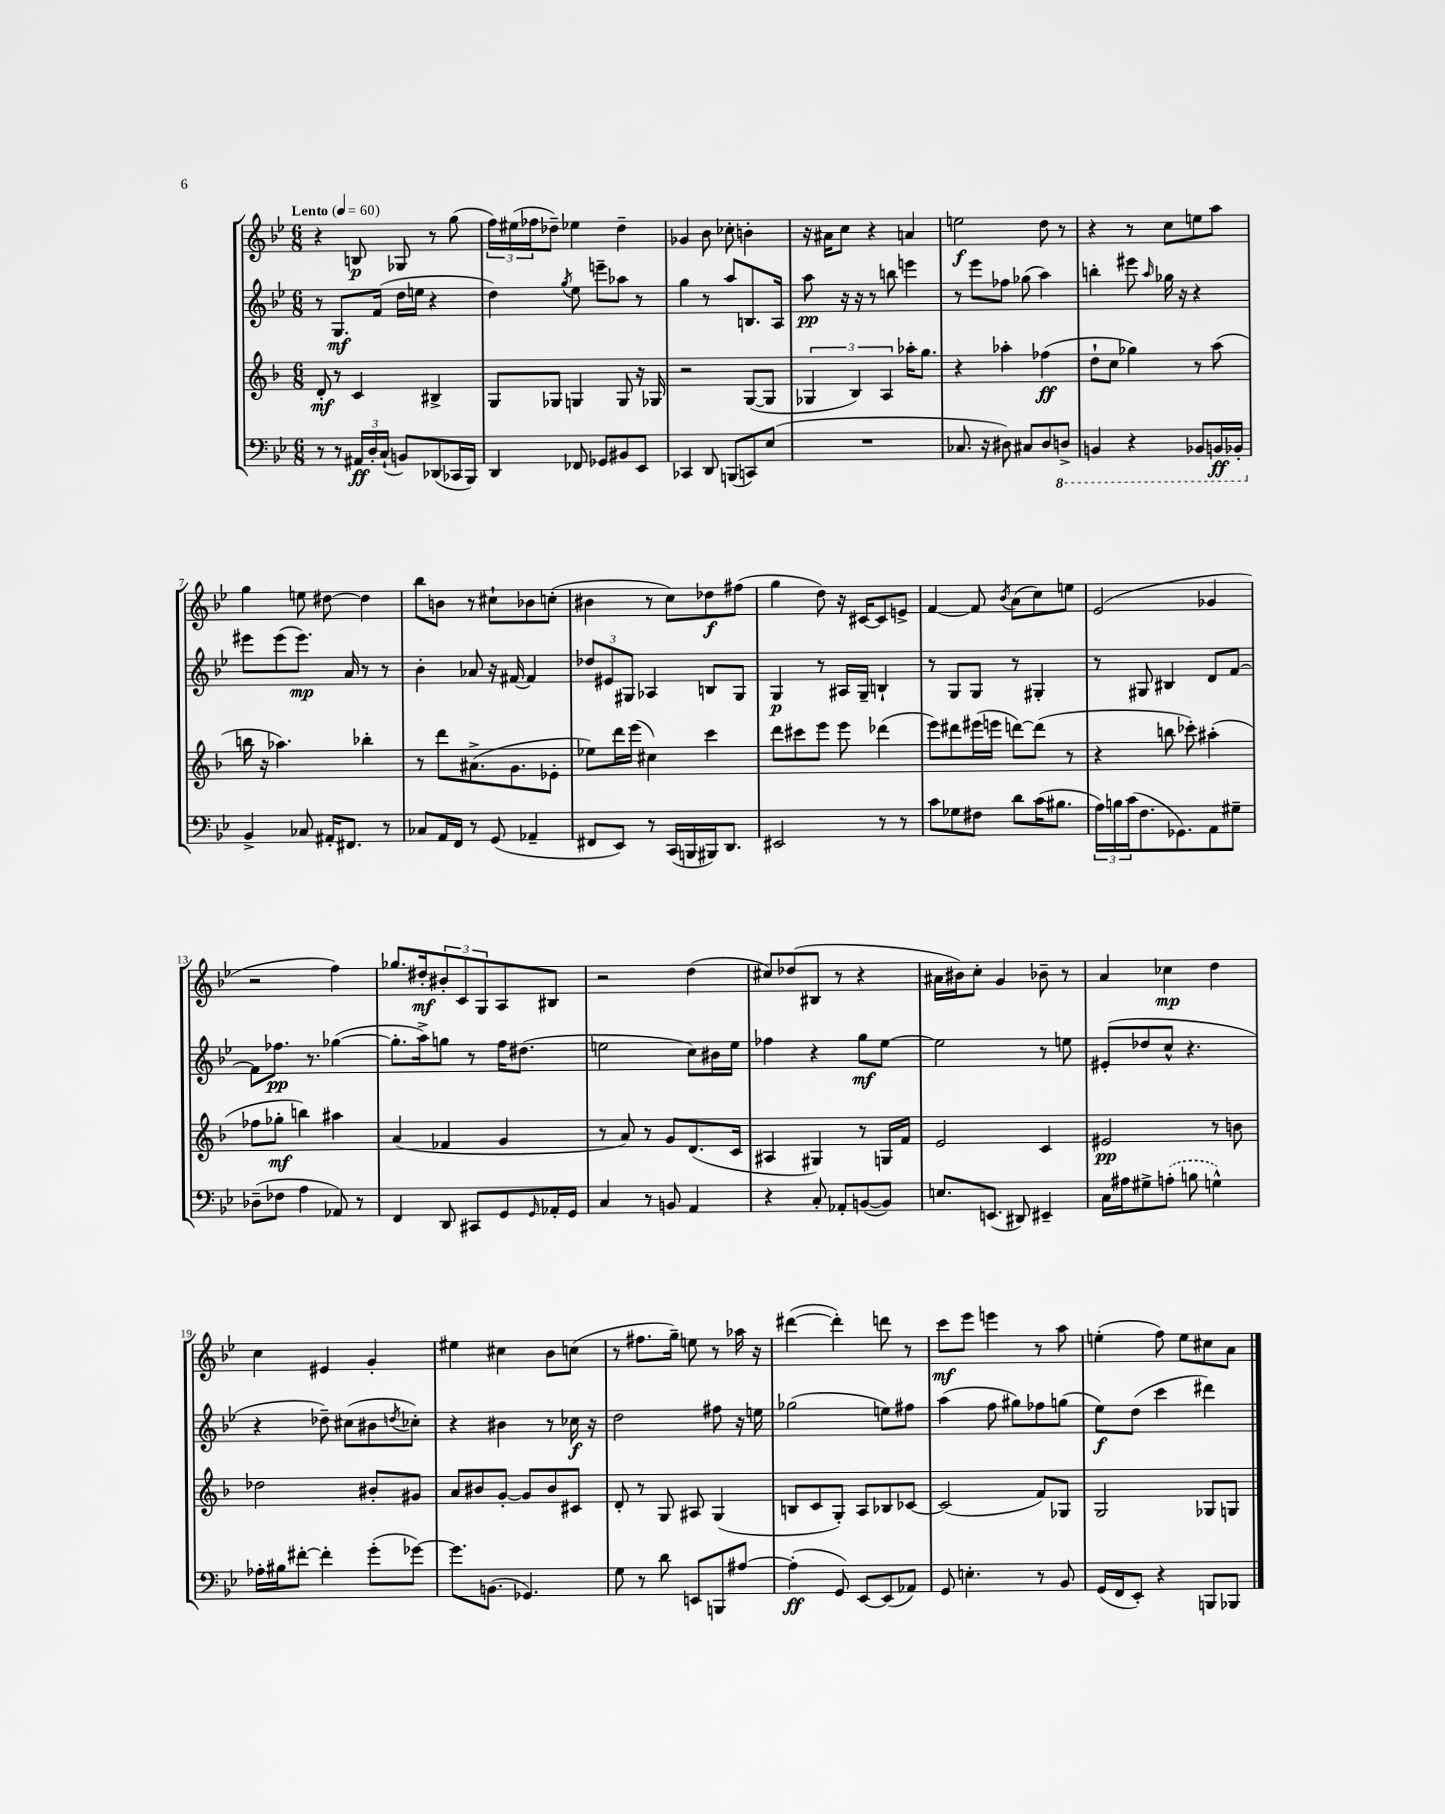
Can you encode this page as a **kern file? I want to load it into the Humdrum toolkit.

**kern	**dynam	**kern	**dynam	**kern	**dynam	**kern	**dynam
*part4	*part4	*part3	*part3	*part2	*part2	*part1	*part1
*staff4	*staff4	*staff3	*staff3	*staff2	*staff2	*staff1	*staff1
*clefF4	*	*clefG2	*	*clefG2	*	*clefG2	*
*k[b-e-]	*	*k[b-]	*	*k[b-e-]	*	*k[b-e-]	*
*M6/8	*	*M6/8	*	*M6/8	*	*M6/8	*
*MM60	*	*MM60	*	*MM60	*	*MM60	*
=1	=1	=1	=1	=1	=1	=1	=1
!	!	!	!	!	!	!LO:TX:a:B:t=Lento	!
8r	.	8d'/	mf	8r	.	4r	.
8r	.	8r	.	8.G/L	mf	.	.
24AA#X/LL	ff	4c/	.	.	.	8Bn/	p
24D'/	.	.	.	.	.	.	.
.	.	.	.	(16f/Jk	.	.	.
(24C`/JJ	.	.	.	.	.	.	.
8BBn/L)	.	.	.	16dd\LL	.	8G-X/	.
.	.	.	.	16een\JJ	.	.	.
(8DD-X/	.	4B#X^/	.	4r	.	8r	.
16CC-X/L	.	.	.	.	.	(8gg\	.
16BBB-/JJ)	.	.	.	.	.	.	.
=2	=2	=2	=2	=2	=2	=2	=2
4DD/	.	8G/L	.	4dd\)	.	24ff\LL)	.
.	.	.	.	.	.	(24ee#X\	.
.	.	.	.	.	.	24ff-X\J	.
.	.	8G-X/J	.	.	.	8dd-X~\J)	.
.	.	.	.	8qgg/	.	.	.
8FF-X/	.	4Gn/	.	8ee-\	.	4ee-X\	.
8GG-X/L	.	.	.	8eeen~\L	.	.	.
8BB#X/	.	8G/	.	8aa-X\J	.	4dd-~\	.
8EE-/J	.	16r	.	8r	.	.	.
.	.	16G-X/	.	.	.	.	.
=3	=3	=3	=3	=3	=3	=3	=3
4CC-X/	.	2r	.	4gg\	.	4g-X/	.
8DD/	.	.	.	8r	.	8b-\	.
(8BBBn/L	.	.	.	8aa/L	.	8cc-X'\	.
8CCn/)	.	([8G/L	.	8.Bn/	.	4bn'\	.
(8E-/J	.	8G/J]	.	.	.	.	.
.	.	.	.	16A/Jk	.	.	.
=4	=4	=4	=4	=4	=4	=4	=4
2.r	.	6G-X/	.	8aa\	pp	16r	.
.	.	.	.	.	.	16a#X\KL	.
.	.	.	.	16r	.	8cc\J	.
.	.	6B-/)	.	.	.	.	.
.	.	.	.	16r	.	.	.
.	.	.	.	8r	.	4r	.
.	.	6A/	.	.	.	.	.
.	.	.	.	8bbn\	.	.	.
.	.	16aa-X'\KL	.	4eeen\	.	4an/	.
.	.	8.gg\J	.	.	.	.	.
=5	=5	=5	=5	=5	=5	=5	=5
8.C-X/	.	4r	.	8r	.	2een\	f
.	.	.	.	8eee-\L	.	.	.
16r	.	.	.	.	.	.	.
8D#X\)	.	4aa-X'\	.	8ff-X\J	.	.	.
8C#X/L	.	.	.	(8gg-X\	.	.	.
8D#/	.	(4ff-X\	ff	4aa\)	.	8dd\	.
*8ba	*	*	*	*	*	*	*
8DDn^/J	.	.	.	.	.	8r	.
=6	=6	=6	=6	=6	=6	=6	=6
4BBBn/	.	8dd`\L	.	4bbn'\	.	4r	.
.	.	8cc\J	.	.	.	.	.
4r	.	4gg-X\)	.	8eee#X\	.	8r	.
.	.	.	.	16qqaa/	.	.	.
.	.	.	.	16gg-X\	.	8cc\L	.
.	.	.	.	16r	.	.	.
8BBB-X/L	.	8r	.	4r	.	8een\	.
16BBBn/L	ff	(8aa\	.	.	.	8aa\J	.
16BBB-X'/JJ	.	.	.	.	.	.	.
!!LO:LB:g=z
=7	=7	=7	=7	=7	=7	=7	=7
*X8ba	*	*	*	*	*	*	*
4BB-^/	.	16bbn\	.	8eee#X\L	.	4gg\	.
.	.	16r	.	.	.	.	.
.	.	4.aa-X\)	.	(8eee#\	.	.	.
8C-X/	.	.	.	8.eee#\J)	mp	8een\	.
16AA#X'/KL	.	.	.	.	.	[8dd#X\	.
8.FF#X/J	.	.	.	16a/	.	.	.
.	.	4bb-X'\	.	8r	.	4dd#\]	.
8r	.	.	.	8r	.	.	.
=8	=8	=8	=8	=8	=8	=8	=8
8C-X/L	.	8r	.	4b-'\	.	8bb-\L	.
16AA/L	.	8ddd\L	.	.	.	8bn\J	.
16FF/JJ	.	.	.	.	.	.	.
8r	.	(8.a#X^\	.	8a-X/	.	8r	.
(8GG/	.	.	.	16r	.	8cc#X`\L	.
.	.	8.g\	.	[16f#X/	.	.	.
4AA-X~/	.	.	.	4f#/]	.	8b-X\	.
.	.	8e-X'\J	.	.	.	(8ccn'\J	.
=9	=9	=9	=9	=9	=9	=9	=9
8FF#X/L	.	8ee-X\L)	.	12dd-X/L	.	4b#X\	.
.	.	.	.	12e#X/	.	.	.
8EE-/J)	.	16ddd\L	.	.	.	.	.
.	.	.	.	12G#X/J	.	.	.
.	.	(16eee\JJ	.	.	.	.	.
8r	.	4cc#X\)	.	4A-X/	.	8r	.
(16CC/LL	.	.	.	.	.	8cc\L)	.
16BBBn/	.	.	.	.	.	.	.
16BBB#X/J)	.	4ccc\	.	8Bn/L	.	8dd-X\	f
8.DD/J	.	.	.	.	.	.	.
.	.	.	.	8G#/J	.	(8ff#X\J	.
=10	=10	=10	=10	=10	=10	=10	=10
2EE#X/	.	8ddd\L	.	4G/	p	4gg\	.
.	.	8ccc#X\	.	.	.	.	.
.	.	8eee\J	.	8r	.	8dd\)	.
.	.	8eee\	.	16A#X/LL	.	16r	.
.	.	.	.	16G~/JJ	.	[16c#X/KL	.
8r	.	(4ddd-X\	.	4Bn`/	.	8c#/]	.
8r	.	.	.	.	.	8en^/J	.
=11	=11	=11	=11	=11	=11	=11	=11
8c\L	.	8eee\L)	.	8r	.	[4f/	.
8G-X\	.	8ddd#X\	.	8G/L	.	.	.
8F#X\J	.	(16eee#X\L	.	8G/J	.	8f/]	.
.	.	16eeen\JJ	.	.	.	.	.
.	.	.	.	.	.	8qb-/	.
8d\L	.	[8dddn\L)	.	8r	.	(8a\L	.
(16c\K	.	(8ddd\J]	.	4G#X'/	.	8cc\)	.
8.B#X\J	.	.	.	.	.	.	.
.	.	8r	.	.	.	8een\J	.
=12	=12	=12	=12	=12	=12	=12	=12
24A\LL)	.	4r	.	8r	.	(2e-/	.
24Bn\	.	.	.	.	.	.	.
(24c\J	.	.	.	.	.	.	.
8.F\	.	.	.	8G#X/	.	.	.
.	.	8bbn\	.	4B#X/	.	.	.
8.GG-X\)	.	.	.	.	.	.	.
.	.	8ccc-X'\)	.	.	.	.	.
8AA\	.	(4aa#X'\	.	8d/L	.	4g-X/	.
8G#X~\J	.	.	.	[8f/J	.	.	.
!!LO:LB:g=z
=13	=13	=13	=13	=13	=13	=13	=13
(8D-X~\L	.	8ff-X\L	.	8f\L]	.	2r	.
8F-X\J	.	8gg-X'\J	mf	8.ff-X\J	pp	.	.
4A\	.	4bbn\)	.	.	.	.	.
.	.	.	.	8.r	.	.	.
8AA-X/)	.	4aa#X\	.	([4gg-X\	.	4ff\)	.
8r	.	.	.	.	.	.	.
=14	=14	=14	=14	=14	=14	=14	=14
4FF/	.	(4a/	.	8.gg-'\L]	.	8.gg-X/L	.
.	.	.	.	16aa^\k)	.	16dd#X'/k	mf
8DD/	.	4f-X/	.	8ggn\J	.	12b#X'/	.
.	.	.	.	.	.	12c/	.
8CC#X/L	.	.	.	8r	.	.	.
.	.	.	.	.	.	12G/	.
8GG/	.	4g/	.	16ff\KL	.	8A/	.
.	.	.	.	(8.dd#X\J	.	.	.
16qqGG/	.	.	.	.	.	.	.
16AA-X'/L	.	.	.	.	.	8B#X/J	.
16GG/JJ	.	.	.	.	.	.	.
=15	=15	=15	=15	=15	=15	=15	=15
4C/	.	8r	.	2een\	.	2r	.
.	.	8a/)	.	.	.	.	.
8r	.	8r	.	.	.	.	.
8BBn/	.	8g/L	.	.	.	.	.
4AA/	.	(8.d/	.	8cc\L)	.	(4dd\	.
.	.	.	.	16b#X\L	.	.	.
.	.	16c/Jk	.	16ee\JJ	.	.	.
=16	=16	=16	=16	=16	=16	=16	=16
4r	.	4A#X/	.	4ff-X\	.	8cc#X/L)	.
.	.	.	.	.	.	(8dd-X/	.
8C'/	.	4G#X/)	.	4r	.	8B#X/J	.
8AA-X'/L	.	.	.	.	.	8r	.
([8BBn/	.	8r	.	8gg\L	mf	4r	.
8BB/J])	.	16Gn/LL	.	[8ee-\J	.	.	.
.	.	16f/JJ	.	.	.	.	.
=17	=17	=17	=17	=17	=17	=17	=17
8.En/L	.	2e/	.	2ee-\]	.	16a#X\LL	.
.	.	.	.	.	.	16b#X\J)	.
.	.	.	.	.	.	8cc'\J	.
(8.EEn/J	.	.	.	.	.	.	.
.	.	.	.	.	.	4g/	.
8DD#X/)	.	.	.	.	.	.	.
4EE#X~/	.	4c/	.	8r	.	8b-X~\	.
.	.	.	.	8een\	.	8r	.
=18	=18	=18	=18	=18	=18	=18	=18
16C\LL	.	2e#X/	pp	(8e#X'/L	.	4a/	.
16A#X\J	.	.	.	.	.	.	.
8G#X^\	.	.	.	8dd-X/	.	.	.
(8An'\J	.	.	.	8cc^^/J	.	4cc-X\	mp
8Bn\	.	.	.	4.r	.	.	.
4Gn^^\)	.	8r	.	.	.	4dd\	.
.	.	8bn\	.	.	.	.	.
!!LO:LB:g=z
=19	=19	=19	=19	=19	=19	=19	=19
16A-X'\LL	.	2dd-X\	.	4r	.	4cc\	.
16B#X\J	.	.	.	.	.	.	.
[8f#X'\J	.	.	.	.	.	.	.
4f#'\]	.	.	.	8dd-X~\)	.	4e#X/	.
.	.	.	.	(8cc#X\L	.	.	.
(8g'\L	.	8b#X'/L	.	8b#X\	.	4g'/	.
.	.	.	.	8qddn/	.	.	.
[8g-X\J)	.	8g#X/J	.	8cc-X'\J)	.	.	.
=20	=20	=20	=20	=20	=20	=20	=20
8.g-\L]	.	8a/L	.	4r	.	4ee#X\	.
.	.	8b#X/	.	.	.	.	.
(8.BBn\J	.	.	.	.	.	.	.
.	.	[8g'/J	.	4b#X\	.	4cc#X\	.
4.GG-X/)	.	8g/L]	.	.	.	.	.
.	.	8b#/	.	8r	.	8b-\L	.
.	.	8c#X/J	.	16cc-X\	f	(8ccn\J	.
.	.	.	.	16r	.	.	.
=21	=21	=21	=21	=21	=21	=21	=21
8G\	.	8d'/	.	2dd\	.	8r	.
8r	.	8r	.	.	.	8.ff#X\L	.
8d\	.	8G/	.	.	.	.	.
.	.	.	.	.	.	16gg~\Jk)	.
8EEn/L	.	8A#X/	.	.	.	8een\	.
8BBBn/	.	(4G/	.	8ff#X\	.	8r	.
[8A#X/J	.	.	.	16r	.	16aa-X\	.
.	.	.	.	16een\	.	16r	.
=22	=22	=22	=22	=22	=22	=22	=22
(4A#'\]	ff	8Bn/L	.	(2gg-X\	.	([4ddd#X\	.
.	.	8c/	.	.	.	.	.
8GG/)	.	8G'/J)	.	.	.	4ddd#'\])	.
[8EE-/L	.	8A/L	.	.	.	.	.
(8EE-/]	.	8B-X/	.	8een\L)	.	8dddn\	.
8AA-X/J)	.	[8c-X/J	.	8ff#X\J	.	8r	.
=23	=23	=23	=23	=23	=23	=23	=23
8GG/	.	(2c-/]	.	(4aa\	.	8ccc\L	mf
4.En'\	.	.	.	.	.	8eee-\J	.
.	.	.	.	8ff\	.	4eeen\	.
.	.	.	.	8gg#X\L)	.	.	.
8r	.	8f/L)	.	8ff-X\	.	8r	.
8BB-/	.	8G-X/J	.	(8ggn\J	.	8aa\	.
=24	=24	=24	=24	=24	=24	=24	=24
(16GG/LL	.	2G/	.	8ee-\L)	f	(4een'\	.
16FF/J	.	.	.	.	.	.	.
8EE-'/J)	.	.	.	(8dd\J	.	.	.
4r	.	.	.	4ccc\	.	8ff\)	.
.	.	.	.	.	.	8ee\L	.
8BBBn/L	.	8G-X/L	.	4ddd#X\)	.	8cc#X\	.
8BBB-X/J	.	8Gn/J	.	.	.	8a\J	.
==	==	==	==	==	==	==	==
*-	*-	*-	*-	*-	*-	*-	*-
